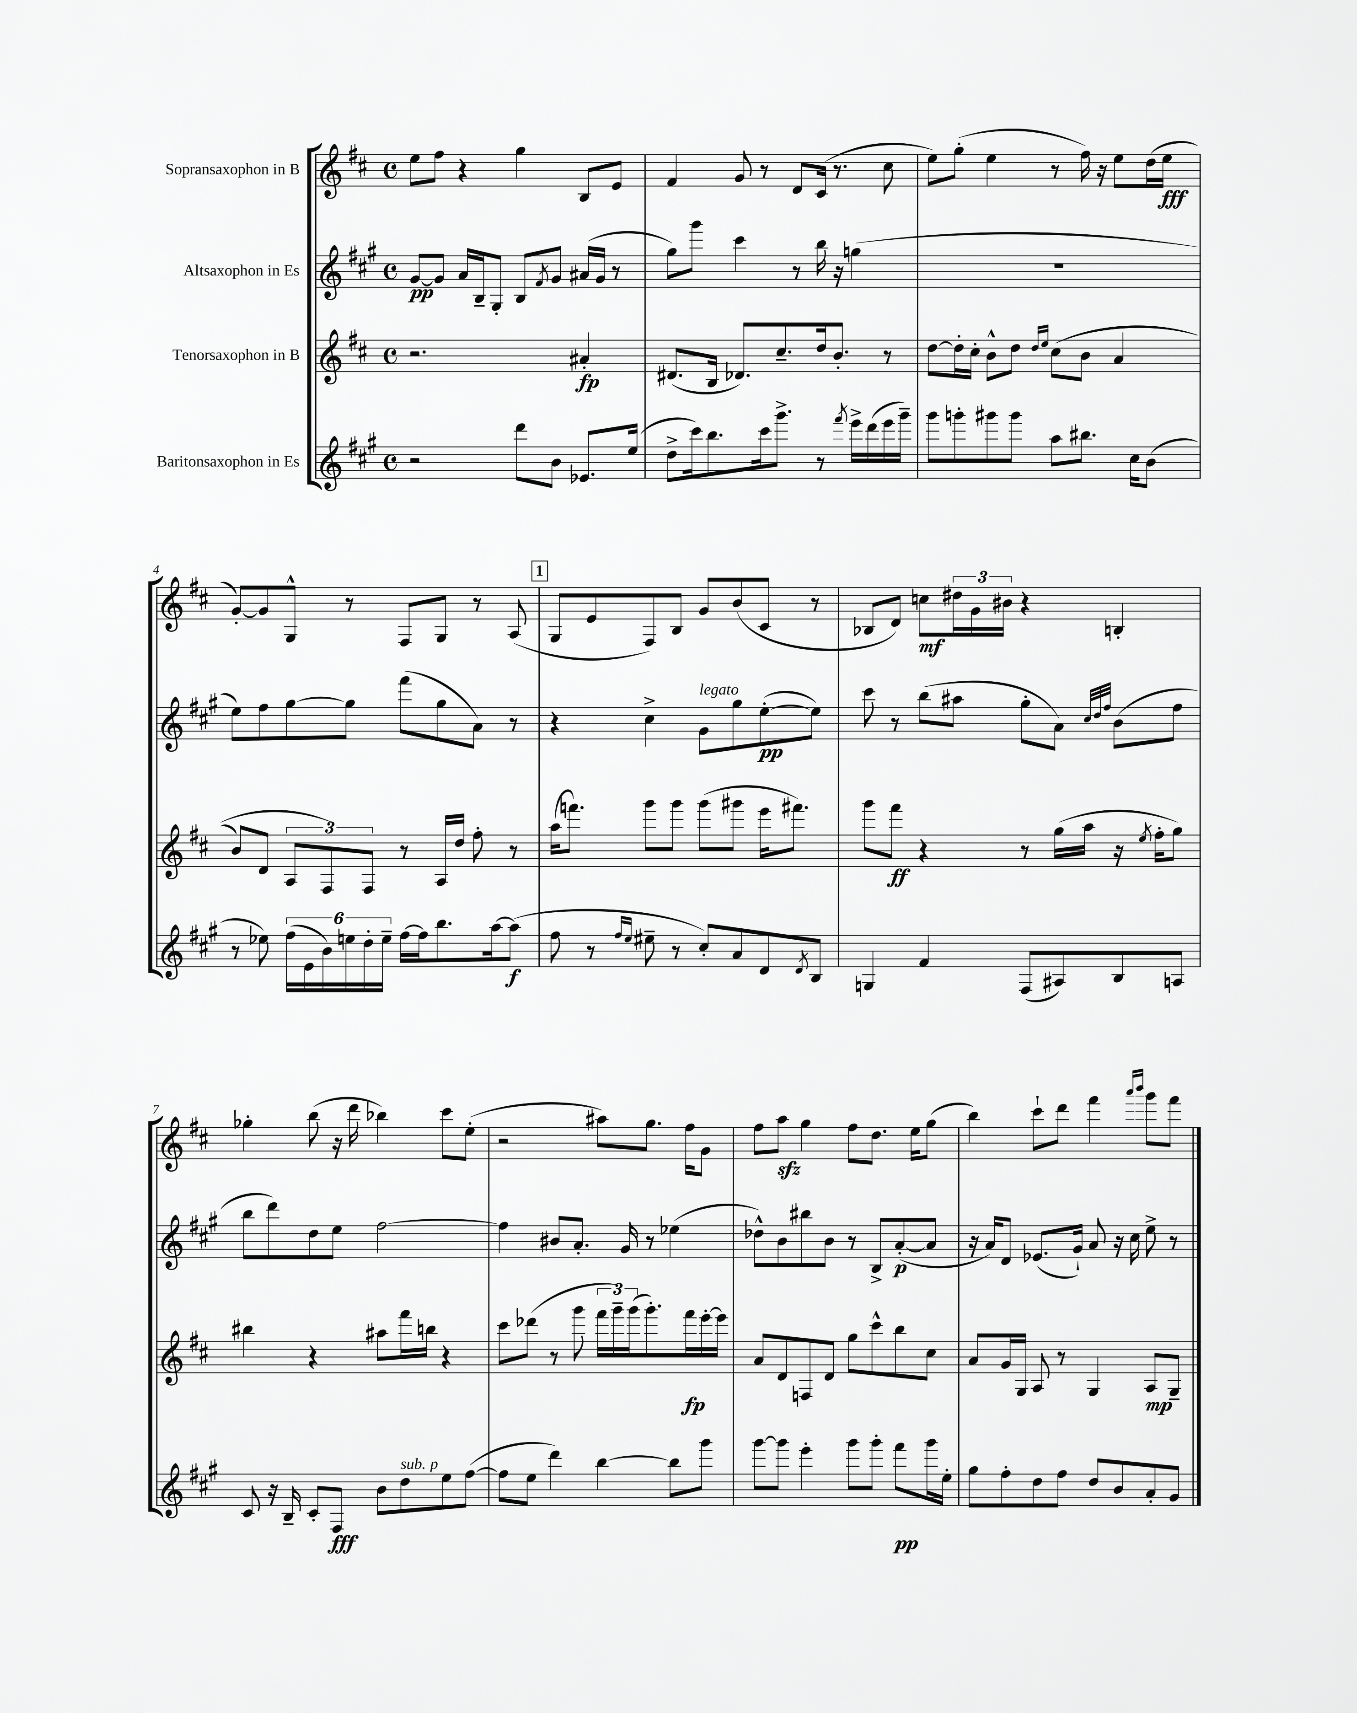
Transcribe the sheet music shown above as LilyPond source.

<<
\new StaffGroup <<
\new Staff = "s0" \with { instrumentName = "Sopransaxophon in B" } {
    \clef treble \key d \major \defaultTimeSignature \time 4/4
    e''8 fis''8 r4 g''4 b8 e'8 |
    fis'4 g'8 r8 d'8 cis'16( r8. cis''8 |
    e''8) g''8-.( e''4 r8 fis''16) r16 e''8 d''16( e''16\fff |
    g'8~-.) g'8 g8-^ r8 fis8 g8 r8 a8( |
    \mark \markup { \box "1" } g8 e'8 fis8) b8 g'8 b'8( cis'8 r8 |
    bes8 d'8) c''8\mf \tuplet 3/2 { dis''16 g'16 bis'16 } r4 b4-. |
    ges''4-. b''8( r16 d'''16 bes''4) cis'''8 e''8-.( |
    r2 ais''8) g''8. fis''16 g'8 |
    fis''8 a''8\sfz g''4 fis''8 d''8. e''16 g''8( |
    b''4) cis'''8-! d'''8 fis'''4 \grace { a'''16 b'''16 } g'''8 fis'''8 \bar "|." |
}
\new Staff = "s1" \with { instrumentName = "Altsaxophon in Es" } {
    \clef treble \key a \major \defaultTimeSignature \time 4/4
    gis'8~\pp gis'8 a'16 b16-- gis8-. b8 \acciaccatura { fis'8 } gis'8 ais'16( gis'16 r8 |
    gis''8) gis'''8 cis'''4 r8 b''16 r16 g''4( |
    R1 |
    e''8) fis''8 gis''8~ gis''8 fis'''8( gis''8 a'8) r8 |
    \mark \markup { \box "1" } r4 cis''4-> gis'8^\markup { \italic "legato" } gis''8 e''8~-.\pp( e''8) |
    cis'''8 r8 b''8( ais''8 gis''8-. a'8) \grace { cis''32 d''32 fis''32 } b'8( fis''8 |
    b''8 d'''8) d''8 e''8 fis''2~ |
    fis''4 bis'8 a'8.-. gis'16 r8 ees''4( |
    des''8-^) b'8 bis''8 b'8 r8 b8-> a'8~-.\p( a'8 |
    r16 a'16) d'8 ees'8.( gis'16-!) a'8 r16 cis''16 e''8-> r8 \bar "|." |
}
\new Staff = "s2" \with { instrumentName = "Tenorsaxophon in B" } {
    \clef treble \key d \major \defaultTimeSignature \time 4/4
    r2. ais'4-.\fp |
    dis'8.( b16 des'8.) cis''8.-- d''16 b'8.-. r8 |
    d''8~ d''16-. cis''16-. b'8-^ d''8 \grace { d''16 e''16 } cis''8(\( b'8 a'4 |
    b'8) d'8 \tuplet 3/2 { a8 fis8\) fis8 } r8 a16 d''16 fis''8-. r8 |
    \mark \markup { \box "1" } a''16( f'''8.) g'''8 g'''8 g'''8( gis'''8 e'''16 fis'''8.) |
    g'''8 fis'''8\ff r4 r8 g''16( a''16 r16 \acciaccatura { e''8 } fis''16-. g''8) |
    bis''4 r4 ais''8 fis'''16 b''16 r4 |
    cis'''8 des'''8( r8 g'''8 \tuplet 3/2 { fis'''16 g'''16--) g'''16( } g'''8.-.) fis'''16\fp e'''16~-. e'''16 |
    a'8 d'8 f8 d'8 g''8 cis'''8-^ b''8 cis''8 |
    a'8 g'16 g16 a8 r8 g4 a8\mp g8-- \bar "|." |
}
\new Staff = "s3" \with { instrumentName = "Baritonsaxophon in Es" } {
    \clef treble \key a \major \defaultTimeSignature \time 4/4
    r2 d'''8 b'8 ees'8. e''16( |
    d''8-> cis'''16) b''8. cis'''16 gis'''8.-> r8 \acciaccatura { fis'''8 } e'''16-> d'''16( e'''16 gis'''16--) |
    gis'''8 g'''8-. gis'''8 gis'''8 a''8 bis''8. cis''16 b'8( |
    r8 ees''8) \tuplet 6/4 { fis''16( e'16 b'16) e''16 d''16-. e''16-- } fis''16~ fis''16 b''8. a''16~ a''8\f( |
    \mark \markup { \box "1" } fis''8 r8 \grace { fis''16 e''16 } eis''8-- r8 cis''8-.) a'8 d'8 \acciaccatura { d'8 } b8 |
    g4 fis'4 fis8( ais8) b8 a8 |
    cis'8 r16 b16-- cis'8-. fis8\fff b'8 d''8^\markup { \italic "sub. p" } e''8 fis''8~( |
    fis''8 e''8 d'''4) b''4~ b''8 gis'''8 |
    gis'''8~ gis'''8 e'''4-. gis'''8 gis'''8-. fis'''8\pp gis'''16 e''16-. |
    gis''8 fis''8-. d''8 fis''8 d''8 b'8 a'8-. gis'8 \bar "|." |
}
>>
>>
